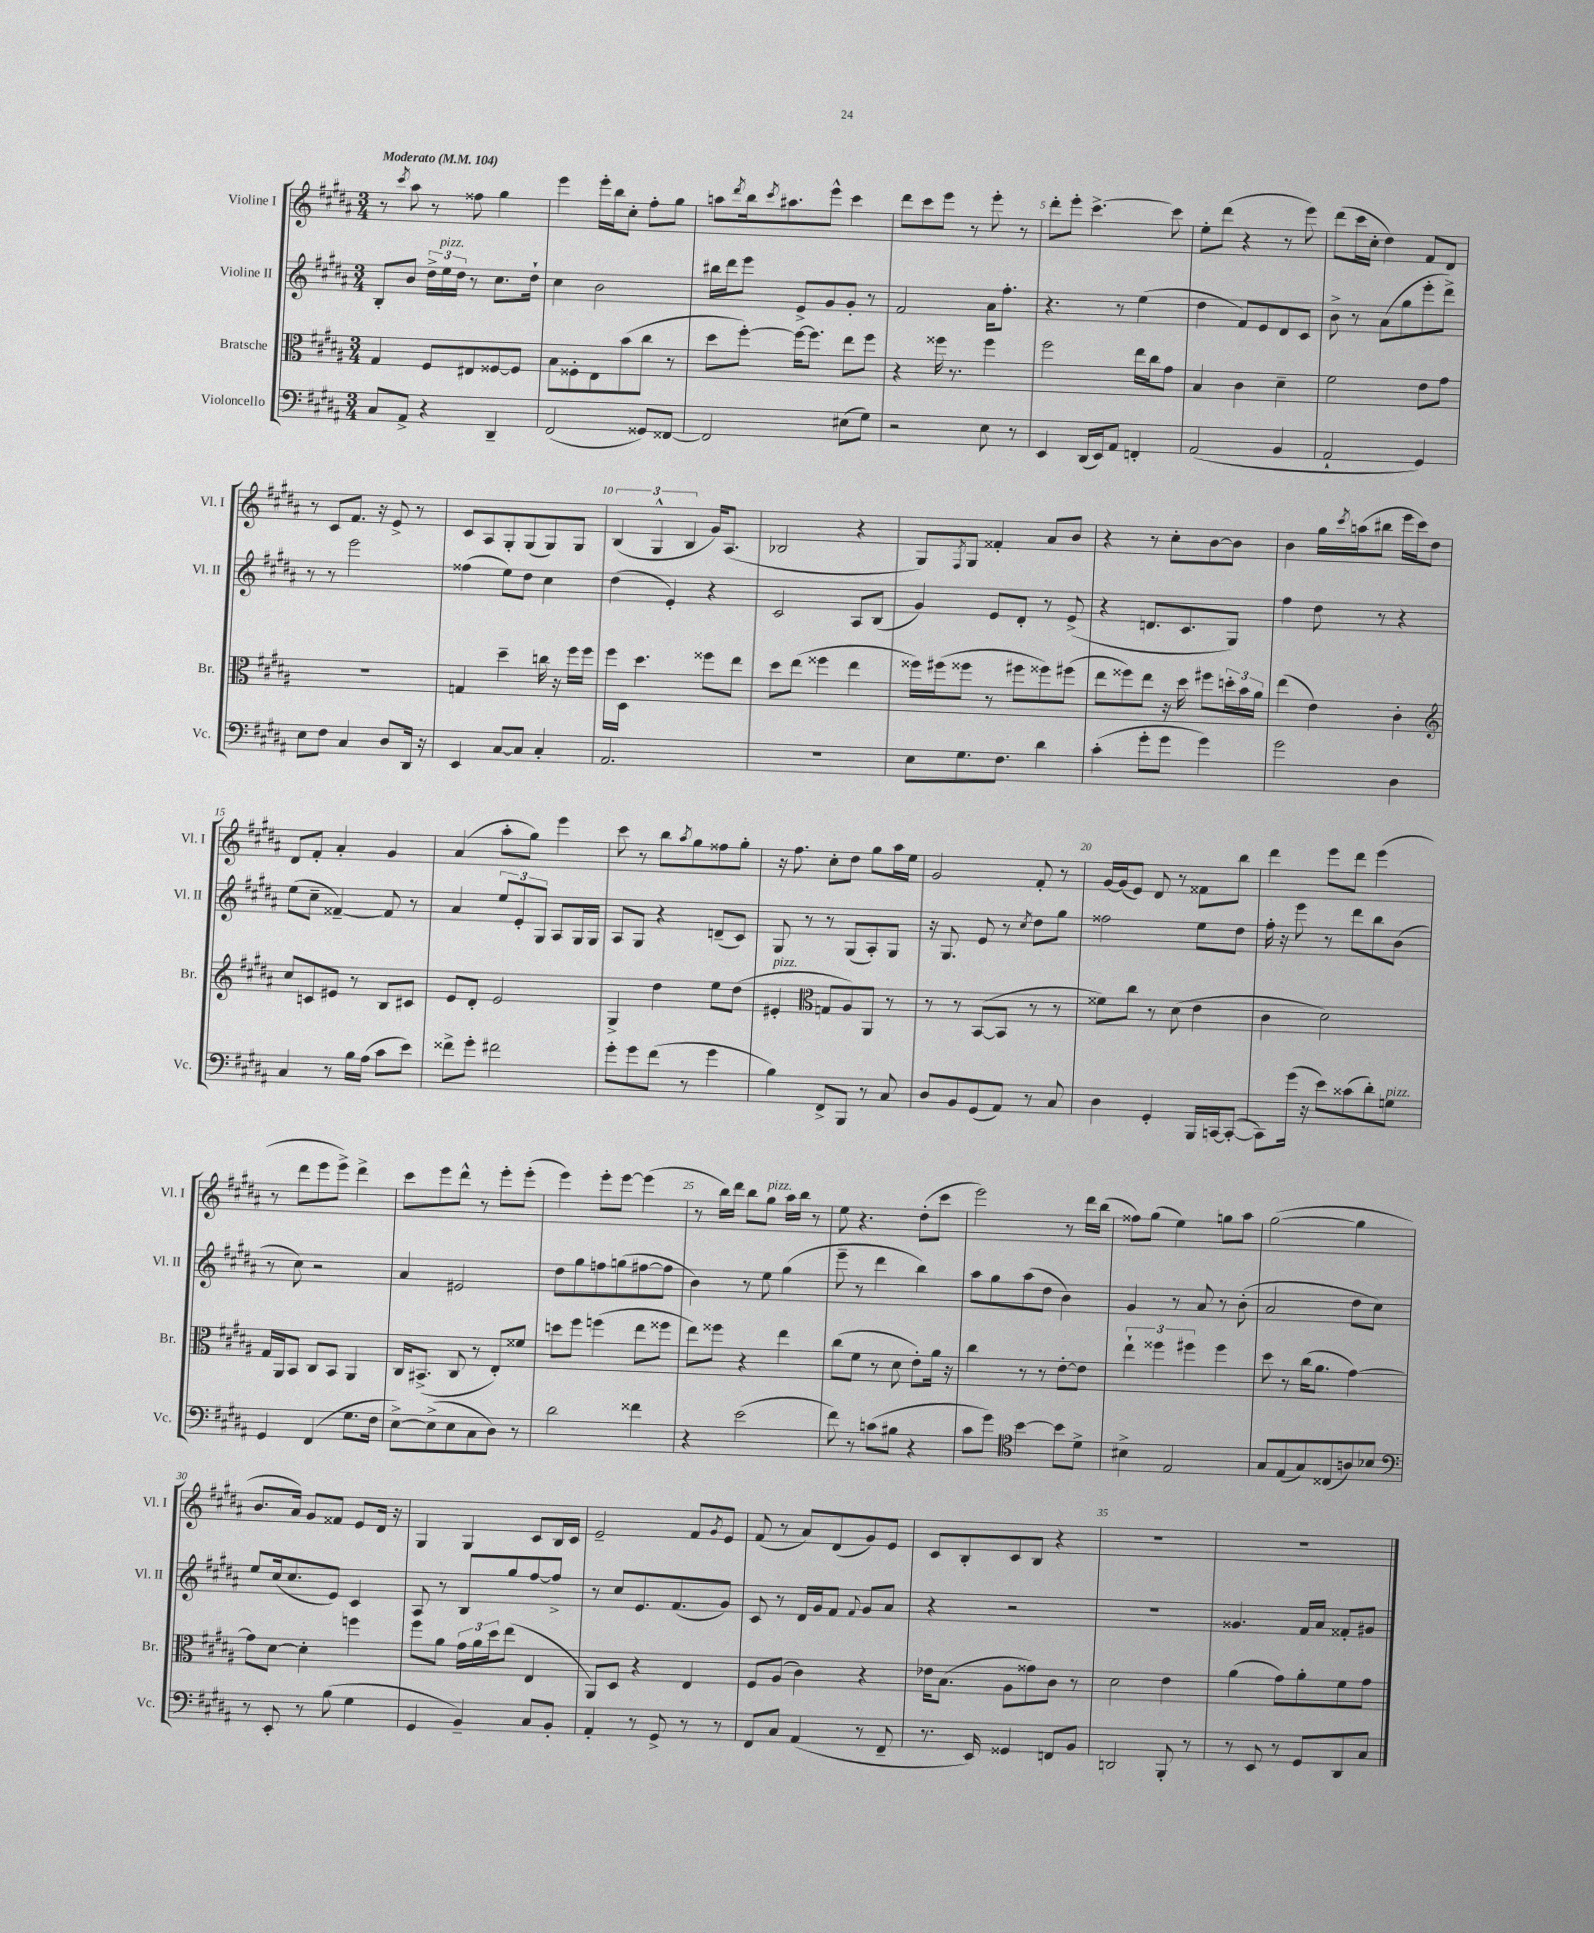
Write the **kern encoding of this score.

**kern	**kern	**kern	**kern
*staff4	*staff3	*staff2	*staff1
*clefF4	*clefC3	*clefG2	*clefG2
*k[f#c#g#d#a#]	*k[f#c#g#d#a#]	*k[f#c#g#d#a#]	*k[f#c#g#d#a#]
*M3/4	*M3/4	*M3/4	*M3/4
*MM104	*MM104	*MM104	*MM104
8C#	4G#	8B'	8r
.	.	.	8qccc#
8AA#^	.	8b	8aa#
4r	8F#	24dd#^	8r
.	.	24ee	.
.	.	24dd#	.
.	8E#	8r	8ff##
4DD#~	[8F##	8.cc#	4gg#
.	8F##]	.	.
.	.	16dd#`	.
=	=	=	=
(2FF#	8B	4cc#	4eee
.	8F##'	.	.
.	8E	2b	16eee'
.	.	.	16bb
.	(8b	.	8cc#'
8GG##)	8cc#	.	8ff#'
[8FF##	8r	.	8gg#
=	=	=	=
2FF##]	8dd#	16bb#	8aa
.	.	16ddd#	.
.	.	.	8qddd#
.	[8ff#')	8eee	16bb
.	.	.	8qccc#
.	.	.	8.aa#
.	16ff#_	8e^	.
.	8.ff#]	.	.
.	.	8g#	8eee^^
(8E#	8ee	8g#'	4ccc#
8G#)	8ff#	8r	.
=	=	=	=
2r	4r	2f#	8ddd#
.	.	.	8ccc#
.	16ff##	.	8eee
.	8.r	.	.
.	.	.	8r
8E	4ff##	16a#	8eee'
.	.	8.ff#'	.
8r	.	.	8r
=	=	=	=
4EE	2ff#	4.r	8ddd#'
.	.	.	8eee'
(16DD#	.	.	[4.ccc#^
16EE)	.	.	.
8AA#	.	8r	.
4FF'	16ee	(4ee	.
.	16cc#	.	.
.	8g#	.	8ccc#]
=	=	=	=
(2AA#	4B	4dd#	8ee'
.	.	.	(8ddd#
.	4c#	8f#)	4r
.	.	8e	.
4BB	4d#~	8d#	8r
.	.	8c#	8eee)
=	=	=	=
2AA#`	2f#	8b^	(8ddd#
.	.	8r	16ccc#
.	.	.	16cc#'
.	.	(8a#	4dd#)
.	.	8gg#	.
4GG#)	8e	8eee'	8f#
.	8g#	8ddd#^)	8d#
=	=	=	=
8E	2.r	8r	8r
8F#	.	8r	8c#
4C#	.	2eee	8.f#
.	.	.	16r
8D#	.	.	8e^
16DD#	.	.	8r
16r	.	.	.
=	=	=	=
4EE	4G	(4ff##	8c#
.	.	.	8A#
[8C#	4dd#~	8ee)	8G#'
8C#]	.	8dd#	(8G#
4C#'	16cc	4cc#	8G#)
.	16r	.	.
.	16ff#	.	8G#
.	16ff#	.	.
=	=	=	=
2.AA#	16ff#	(4dd#	(6B
.	16D#	.	.
.	4.dd#	.	.
.	.	.	6G#^^
.	.	4e')	.
.	.	.	6B
.	8ff##	4r	16g#)
.	.	.	(8.A#
.	8ee	.	.
=	=	=	=
2.r	8dd#	2c#	2B-
.	(8ee	.	.
.	4ff##	.	.
.	4ee	8A#	4r
.	.	(8B	.
=	=	=	=
8E	16ff##)	4g#)	8G#)
.	(16ff#	.	.
.	.	.	8qF#
8.G#	8ff##	.	8G#
.	8r	8e	4f##'
8.F#	.	.	.
.	8ff#	8d#'	.
4d#	8ff##)	8r	8a#
.	(8ff#	(8e^	8b
=	=	=	=
(4c#'	8ee	4r	4r
.	8ff##)	.	.
8g#'	8ee	8.d	8r
8g#	16r	.	8cc#'
.	16dd#	8.c#	.
4g#)	8ff#	.	[8b
.	24dd'	8G#)	8b]
.	24b	.	.
.	24a#	.	.
=	=	=	=
2g#	(4ee	4ff#	4b
.	4e)	8dd#	16gg#
.	.	.	8qccc#
.	.	.	(16aa
.	.	8r	8bb#
4D#	4c#'	4r	16eee
.	.	.	16ccc#)
.	.	.	8dd#
=	=	=	=
*	*clefG2	*	*
4C#	8cc#	(8ee	8d#
.	8c	8cc#~	8f#'
8r	8e#	[4f##~)	4a#'
16B	8r	.	.
(16A#	.	.	.
8c#	8B	8f##]	4g#
8e)	8c#	8r	.
=	=	=	=
8f##^	8e	4a#	(4a#
8g#'	8d#'	.	.
2f#	2e	12ee	8aa#'
.	.	12e'	.
.	.	.	8gg#)
.	.	12G#	.
.	.	8A#	4eee
.	.	16G#	.
.	.	16G#	.
=	=	=	=
8g#'	4G#^	8A#	8ccc#
8g#	.	8G#	8r
(8f#	4dd#	4r	8bb
.	.	.	8qaa#
8r	.	.	8gg#
4g#	8ee	(8d~	8ff##
.	(8dd#	8c#)	8gg#'
=	=	=	=
4B)	4e#'	8G#	16r
.	.	.	8.ff#
.	.	8r	.
*	*clefC3	*	*
8FF#^	8G	8r	8cc#'
8BBB	8A#)	(8G#	8dd#
8r	8AA#	8A#')	8gg#
8C#	8r	8G#	16aa#
.	.	.	16ee
=	=	=	=
8D#	8r	16r	2g#
.	.	8.G#	.
8BB	8r	.	.
(8GG#	([8BB	8e	.
8AA#)	8BB]	8r	.
.	.	8qcc#	.
8r	8r	8dd#	8f#'
8C#	8r	8gg#	8r
=	=	=	=
4D#	8f##)	2ff##	[16g#
.	.	.	(16g#]
.	8cc#	.	8e)
4GG#'	8r	.	8d#
.	(8d#	.	8r
16BBB	4e	8ee	8f##
[16CC	.	.	.
(8CC'_	.	8dd#	8bb
=	=	=	=
8CC])	4c#	16ff#'	4ddd#
.	.	16r	.
(16g#	.	8eee	.
16r	.	.	.
8e)	2d#)	8r	8eee
(8c##	.	8ddd#	8ddd#
8d#')	.	8bb	(4eee
8G	.	(8b	.
=	=	=	=
4GG#	16G#	8r	8r
.	16AA#	.	.
.	8BB	8cc#)	8ddd#
(4FF#	8C#	2r	8eee
.	8BB	.	8eee^)
8.G#	4AA#	.	4ddd#^
16F#	.	.	.
=	=	=	=
[8E^)	16C#	4a#	8ccc#
.	(8.BB#^	.	.
(8E^]	.	.	8eee
8E	8C#	2e#	8ddd#^^
8C#	8r	.	8r
8D#)	8E')	.	8eee'
8r	8f##	.	(8eee'
=	=	=	=
2d#	8dd	8dd#	4eee)
.	8ff#	8gg#	.
.	(4ff	8ff	8eee'
.	.	(8gg	[8eee
4f##	8ee	[8ff#	(4eee]
.	8ff##	8ff#]	.
=	=	=	=
4r	8ee)	4b)	8r
.	8ff##	.	16bb)
.	.	.	16ddd#
(2e	4r	8r	8bb
.	.	8ee	8gg#
.	4ee	(4gg#	16aa#
.	.	.	16bb
.	.	.	8r
=	=	=	=
8f#)	(8cc#	8eee~	8ee
8r	8f#	8r	4.r
(8c	8r	4ddd#	.
8B#	8d#	.	.
4r	8e')	4bb)	(8dd#'
.	16a#	.	8ccc#
.	16r	.	.
=	=	=	=
8c#	4cc#	8aa#	2eee)
8g#)	.	8gg#	.
*clefC4	*	*	*
[4b	8r	(8aa#	.
.	8r	8dd#	.
8b]	[8e'	4b)	8r
8d#^	8e]	.	16ddd#
.	.	.	(16bb
=	=	=	=
4B#^	6ee`	4g#	8ff##)
.	.	.	(8gg#
.	6ff##	.	.
2E	.	8r	4ee)
.	6ff#	.	.
.	.	8a#	.
.	4ff#	8r	8gg
.	.	(8b'	8aa#
=	=	=	=
8G#	8dd#	2a#	([2gg#
(8E	8r	.	.
8G#)	(16cc#	.	.
.	8.a#	.	.
(8C##	.	.	.
8A)	[4g#)	8dd#	4gg#]
8B-	.	8cc#)	.
=	=	=	=
*clefF4	*	*	*
8r	8g#]	8ee	8.b
8EE'	[8d#	(16cc#	.
.	.	8.cc#	16a#)
8r	4d#']	.	8g#
(8B	.	8e)	8f##
4G#	4ff	4c#	8e
.	.	.	16d#
.	.	.	16r
=	=	=	=
4GG#	8ff#	8A#	4G#
.	8a#	8r	.
4BB~)	24g#	8B	4G#
.	24a#	.	.
.	24dd#	.	.
.	(8ee	8gg#	.
8C#	4E	[8ff#	8c#
8BB'	.	8ff#^]	16B
.	.	.	16c#
=	=	=	=
4AA#'	8AA#)	8r	2e~
.	8D#	8cc#	.
8r	4r	8.e	.
8GG#^	.	.	.
.	.	(8.f#	.
8r	4E	.	8f#
.	.	.	8qg#
8r	.	8g#)	8e
=	=	=	=
8FF#	8F#	8c#	(8f#
8C#	(8A#	8r	8r
(4AA#	4c#)	16d#	8a#)
.	.	16g#	.
.	.	8f#	(8d#
.	.	8qqf#	.
8r	4r	8g#	8g#)
8FF#~	.	8a#	8e
=	=	=	=
8.r	16e-	4r	8c#
.	(8.B	.	.
.	.	.	8B'
16EE)	.	.	.
4GG##	8A#	2r	8c#
.	8g##)	.	8B
8FF	8c#	.	4r
8BB	8r	.	.
=	=	=	=
2DD	2d#	2.r	2.r
8BBB'	4e	.	.
8r	.	.	.
=	=	=	=
8r	(4a#	4.g##	2.r
8EE	.	.	.
8r	8g#)	.	.
8GG#	8a#'	16f#	.
.	.	16a#	.
8DD#	8f#	8f##'	.
8C#	8g#	8g#	.
==	==	==	==
*-	*-	*-	*-
